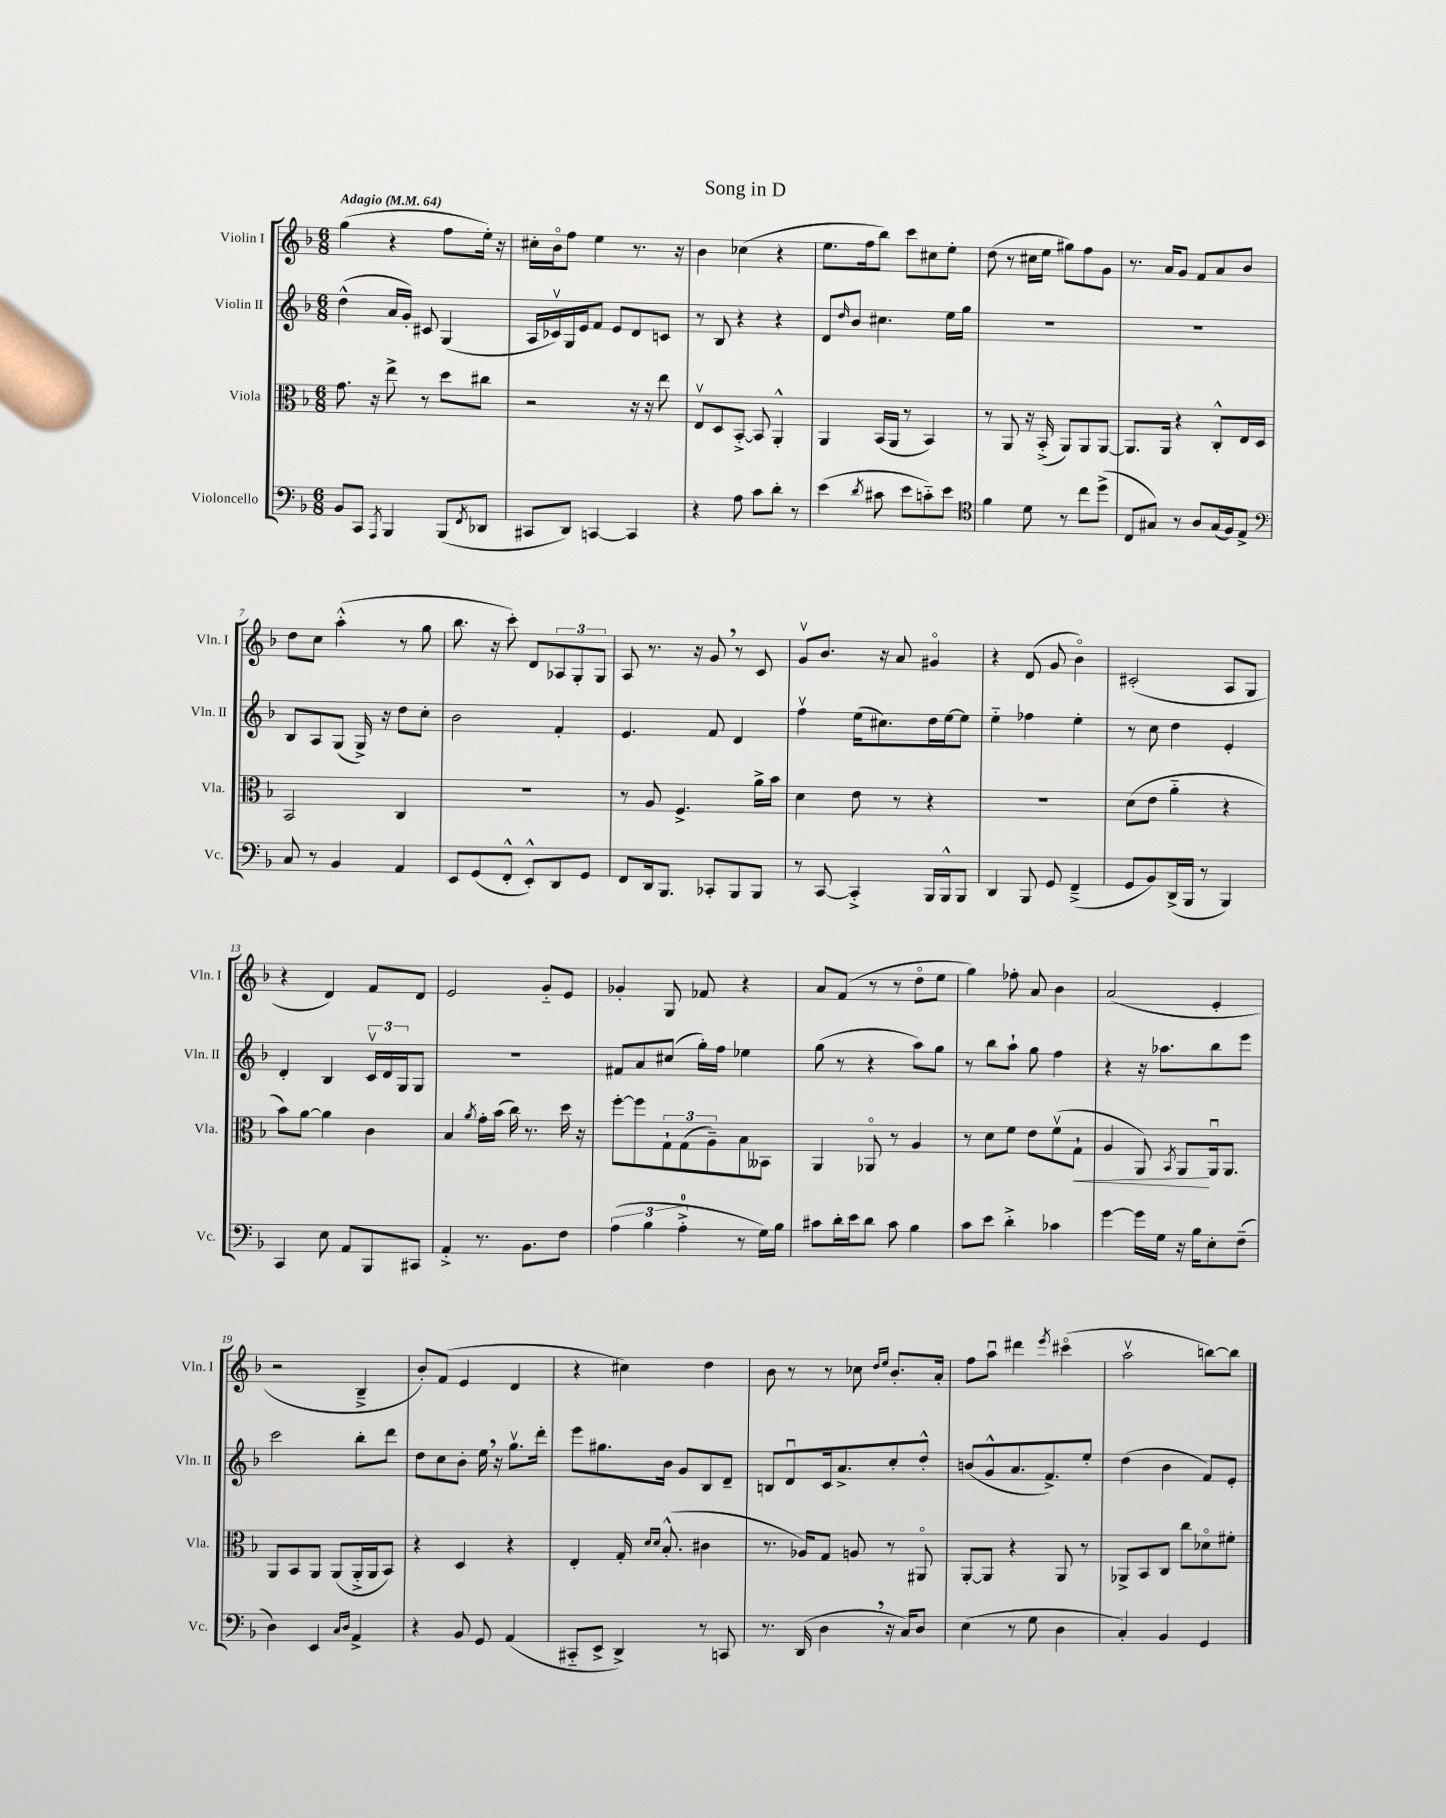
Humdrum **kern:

**kern	**kern	**dynam	**kern	**kern
*part4	*part3	*part3	*part2	*part1
*staff4	*staff3	*staff3	*staff2	*staff1
*I"Violoncello	*I"Viola	*	*I"Violin II	*I"Violin I
*I'Vc.	*I'Vla.	*	*I'Vln. II	*I'Vln. I
*clefF4	*clefC3	*	*clefG2	*clefG2
*k[b-]	*k[b-]	*	*k[b-]	*k[b-]
*M6/8	*M6/8	*	*M6/8	*M6/8
*MM64	*MM64	*	*MM64	*MM64
=1	=1	=1	=1	=1
!	!	!	!	!LO:TX:a:B:t=Adagio
8BB-/L	8.g\	.	(4dd^^\	(4gg\
8CC/J	.	.	.	.
.	16r	.	.	.
8qAAA/	.	.	.	.
4BBB-/	8ee^\	.	16a/LL	4r
.	.	.	16g'/JJ)	.
.	8r	.	8c#X/	.
(8BBB-/L	8dd\L	.	(4G/	8ff\L
8qFF/	.	.	.	.
8DD-X/J	8cc#X\J	.	.	16ee'\Jk)
.	.	.	.	16r
=2	=2	=2	=2	=2
8CC#X/L	2r	.	16A/LL	16cc#X'\LL
.	.	.	16c-Xv/)	16b-\J
8DD/J)	.	.	16G/	8ff\J
.	.	.	16e/J	.
[4CCn/	.	.	8f/J	4ee\
.	.	.	8e/L	.
4CC/]	16r	.	8d/	8.r
.	16r	.	.	.
.	8ee\	.	8cn/J	.
.	.	.	.	16r
=3	=3	=3	=3	=3
4r	8Ev/L	.	8r	4b-\
.	8D/	.	8B-/	.
8A\	[8BB-'^/J	.	4r	(4cc-X\
8c\L	8BB-/]	.	.	.
8d'\J	4AA'^^/	.	4r	4r
8r	.	.	.	.
=4	=4	=4	=4	=4
(4e\	4AA/	.	8d/L	8.ee\L
.	.	.	16qqdd/	.
.	.	.	8b-/J	.
.	.	.	.	16ff\k
8qd/	.	.	.	.
8c#X\	(16BB-/LL	.	4.cc#X\	8bb-\J)
.	16AA/JJ	.	.	.
8e\L	8r	.	.	8ccc\L
8cn\)	4BB-/)	.	.	8cc#X\
8e\J	.	.	16ee\LL	8ee'\J
.	.	.	16gg\JJ	.
=5	=5	=5	=5	=5
*clefC4	*	*	*	*
4f\	8r	.	2.r	(8dd\
.	8AA/	.	.	8r
8d\	16r	.	.	16cc#X\LL
.	(16BB-'^/	.	.	16ee\JJ
8r	8AA/L)	.	.	8gg#X\L)
8cc\L	8AA/	.	.	8ff\
(8dd^\J	[8AA/J	.	.	8g\J
=6	=6	=6	=6	=6
8C/L	8.AA/L]	.	2.r	8.r
8G#X/J)	.	.	.	.
.	16AA/Jk	.	.	16a/KL
8r	4r	.	.	8g/J
8A/L	.	.	.	8f/L
(16G#/L	8C'^^/L	.	.	8a/
16F/J)	.	.	.	.
8E^/J	16E/L	.	.	8b-/J
.	16D/JJ	.	.	.
!!LO:LB:g=z
=7	=7	=7	=7	=7
*clefF4	*	*	*	*
8C/	2BB-/	.	8B-/L	8dd\L
8r	.	.	8A/	8cc\J
4BB-/	.	.	(8G/J	(4aa'^^\
.	.	.	16G^/)	.
.	.	.	16r	.
4AA/	4C/	.	8dd\L	8r
.	.	.	8cc'\J	8gg\
=8	=8	=8	=8	=8
8EE/L	2.r	.	2b-\	8.bb-\
(8GG/	.	.	.	.
.	.	.	.	16r
8FF'^^/J	.	.	.	8ccc'\)
8EE'^^/L)	.	.	.	8d/L
8DD/	.	.	4f'/	12A-X/
.	.	.	.	12G'/
8GG/J	.	.	.	.
.	.	.	.	12G/J
=9	=9	=9	=9	=9
8FF/L	8r	.	4.e/	8A/
16DD/k	8A/	.	.	8.r
8.BBB-/J	.	.	.	.
.	4.F^/	.	.	.
.	.	.	.	16r
8CC-X'/L	.	.	8f/	8g,/
8BBB-/	.	.	4d/	8r
8BBB-/J	16a^\LL	.	.	8c/
.	16b-\JJ	.	.	.
=10	=10	=10	=10	=10
8r	4d\	.	4ffv\	8gv/L
[8CC/	.	.	.	8.b-/J
4CC'^/]	8e\	.	(16ee\KL	.
.	.	.	8.cc#X\)	16r
.	8r	.	.	8a/
16BBB-/LL	4r	.	16dd\L	4g#X/
16BBB-^^/J	.	.	[16ee\J	.
8BBB-/J	.	.	8ee\J]	.
=11	=11	=11	=11	=11
4DD/	2.r	.	4ee\	4r
8BBB-/	.	.	4ff-X\	(8d/
8GG/	.	.	.	8g/
(4FF~^/	.	.	4ee'\	4b-\)
=12	=12	=12	=12	=12
8GG/L	(8d\L	.	8r	(2c#X'/
8BB-/)	8e\J	.	8cc\	.
(16DD^/L	4a\	.	4dd\	.
16BBB-/JJ	.	.	.	.
8r	.	.	.	.
4BBB-/)	4r	.	4e'/	8A/L
.	.	.	.	8G/J
!!LO:LB:g=z
=13	=13	=13	=13	=13
4CC/	8b-\L)	.	4d'/	4r
.	[8a\J	.	.	.
8E\	4a\]	.	4B-/	4d/)
8AA/L	.	.	.	.
8BBB-/	4c\	.	24cv/LL	8f/L
.	.	.	24d/	.
.	.	.	24G/J	.
8CC#X/J	.	.	8G/J	8d/J
=14	=14	=14	=14	=14
4AA'^/	4B-/	.	2.r	2e/
.	8qa/	.	.	.
8.r	16g'\LL	.	.	.
.	(16b-\JJ	.	.	.
.	16cc\)	.	.	.
8.BB-\L	8.r	.	.	.
.	.	.	.	8g/L
8F\J	16dd\	.	.	8e/J
.	16r	.	.	.
=15	=15	=15	=15	=15
(6A\	[8ff'\L	.	8f#X/L	4g-X'/
.	8ff\]	.	8a/	.
6B-\	.	.	.	.
.	12G`\	.	(8cc#X/J	8G/
6A'^\	(12G\	.	.	.
.	.	.	16gg'\LL)	8f-X/
.	12A~\)	.	.	.
.	.	.	16ff\JJ	.
8r	8B-\	.	4ee-X\	4r
16G\LL)	8BB--X\J	.	.	.
16B-\JJ	.	.	.	.
=16	=16	=16	=16	=16
8c#X\L	4AA/	.	(8gg\	8a/L
16d'\L	.	.	8r	(8f/J
16e\J	.	.	.	.
8d\J	8AA-X/	.	4r	8r
8c#\	8r	.	.	8r
4B-\	4A/	.	8aa\L)	8dd\L
.	.	.	8gg\J	8ee\J
=17	=17	=17	=17	=17
8c\L	8r	.	8r	4gg\)
8e\J	8d\L	.	8bb-\L	.
4d'^\	8f\J	.	8aa`\J	8ff-X'\
.	8e\L	.	8gg\	8a/
4c-X\	(8fv\	.	4ff\	4b-\
!	!	!LO:HP:b	!	!
.	8G`\J	<	.	.
=18	=18	=18	=18	=18
[4g\	4A/	.	4r	(2a/
16g\LL]	8AA/)	.	16r	.
16G\JJ	.	.	8.aa-X\L	.
.	8qBB-/	.	.	.
16r	8AA/L	.	.	.
16B-\KL	.	.	.	.
8E'\	16AAu/k	[	8bb-\	4e'/
.	8.AA/J	.	.	.
(8F~\J	.	.	8eee\J	.
!!LO:LB:g=z
=19	=19	=19	=19	=19
4D\)	8AA/L	.	2ccc\	2r
.	8BB-/	.	.	.
4EE/	8AA/J	.	.	.
.	(8AA/L	.	.	.
16qqC/LL	.	.	.	.
16qqD/JJ	.	.	.	.
4AA^/	16AA'^/L	.	8bb-'\L	4B-~^/
.	16AA/J	.	.	.
.	8BB-/J)	.	8ddd\J	.
=20	=20	=20	=20	=20
4r	4r	.	8dd\L	8b-'/L)
.	.	.	8cc\	(8f/J
8BB-/	4D/	.	8b-'\J	4e/
8GG/	.	.	16ee,\	.
.	.	.	16r	.
(4AA/	4r	.	8.ggv\L	4d/
.	.	.	16ddd'\Jk	.
=21	=21	=21	=21	=21
8CC#X/L	4E'/	.	8eee\L	4r
8EE^/J	.	.	8.gg#X\	.
4DD^/)	16G'/	.	.	4cc#X\)
.	16qqd/LL	.	.	.
.	16qqd/JJ	.	.	.
.	(8.B-'^^/	.	16b-\Jk	.
.	.	.	8g/L	.
8r	4c#X\	.	8B-/	4dd\
8CCn/	.	.	8d~/J	.
=22	=22	=22	=22	=22
8.r	8.r	.	8Bn/L	8b-\
.	.	.	8du/	8r
(16DD/	16A-X/KL)	.	.	.
4D,\	8G/J	.	16c/k	8r
.	.	.	8.a^/	.
.	8An/	.	.	8cc-X\
.	.	.	.	16qqdd/LL
.	.	.	.	16qqee/JJ
16r	8r	.	8cc'/	8.b-'/L
16C/KL)	.	.	.	.
8D/J	8AA#X/	.	8dd'^^/J	.
.	.	.	.	16a'/Jk
=23	=23	=23	=23	=23
(4E\	[8AA'/L	.	(8bn/L	8ff\L
.	8AA/J]	.	8g^^/	8aau\J
8r	4r	.	8.a/	4ddd#X\
8G\	.	.	.	.
.	.	.	8.f^/)	.
.	.	.	.	8qeee/
4D\	8AA/	.	.	(4ccc#X\
.	8r	.	8ee'/J	.
=24	=24	=24	=24	=24
4C'/)	8AA-X^/L	.	(4dd\	2aav\
.	8BB-/	.	.	.
4BB-/	8C/J	.	4b-\	.
.	8cc\L	.	.	.
4GG/	8d-X\	.	8f/L)	[8bbn\L)
.	8f#X'\J	.	8e'/J	8bb\J]
==	==	==	==	==
*-	*-	*-	*-	*-
